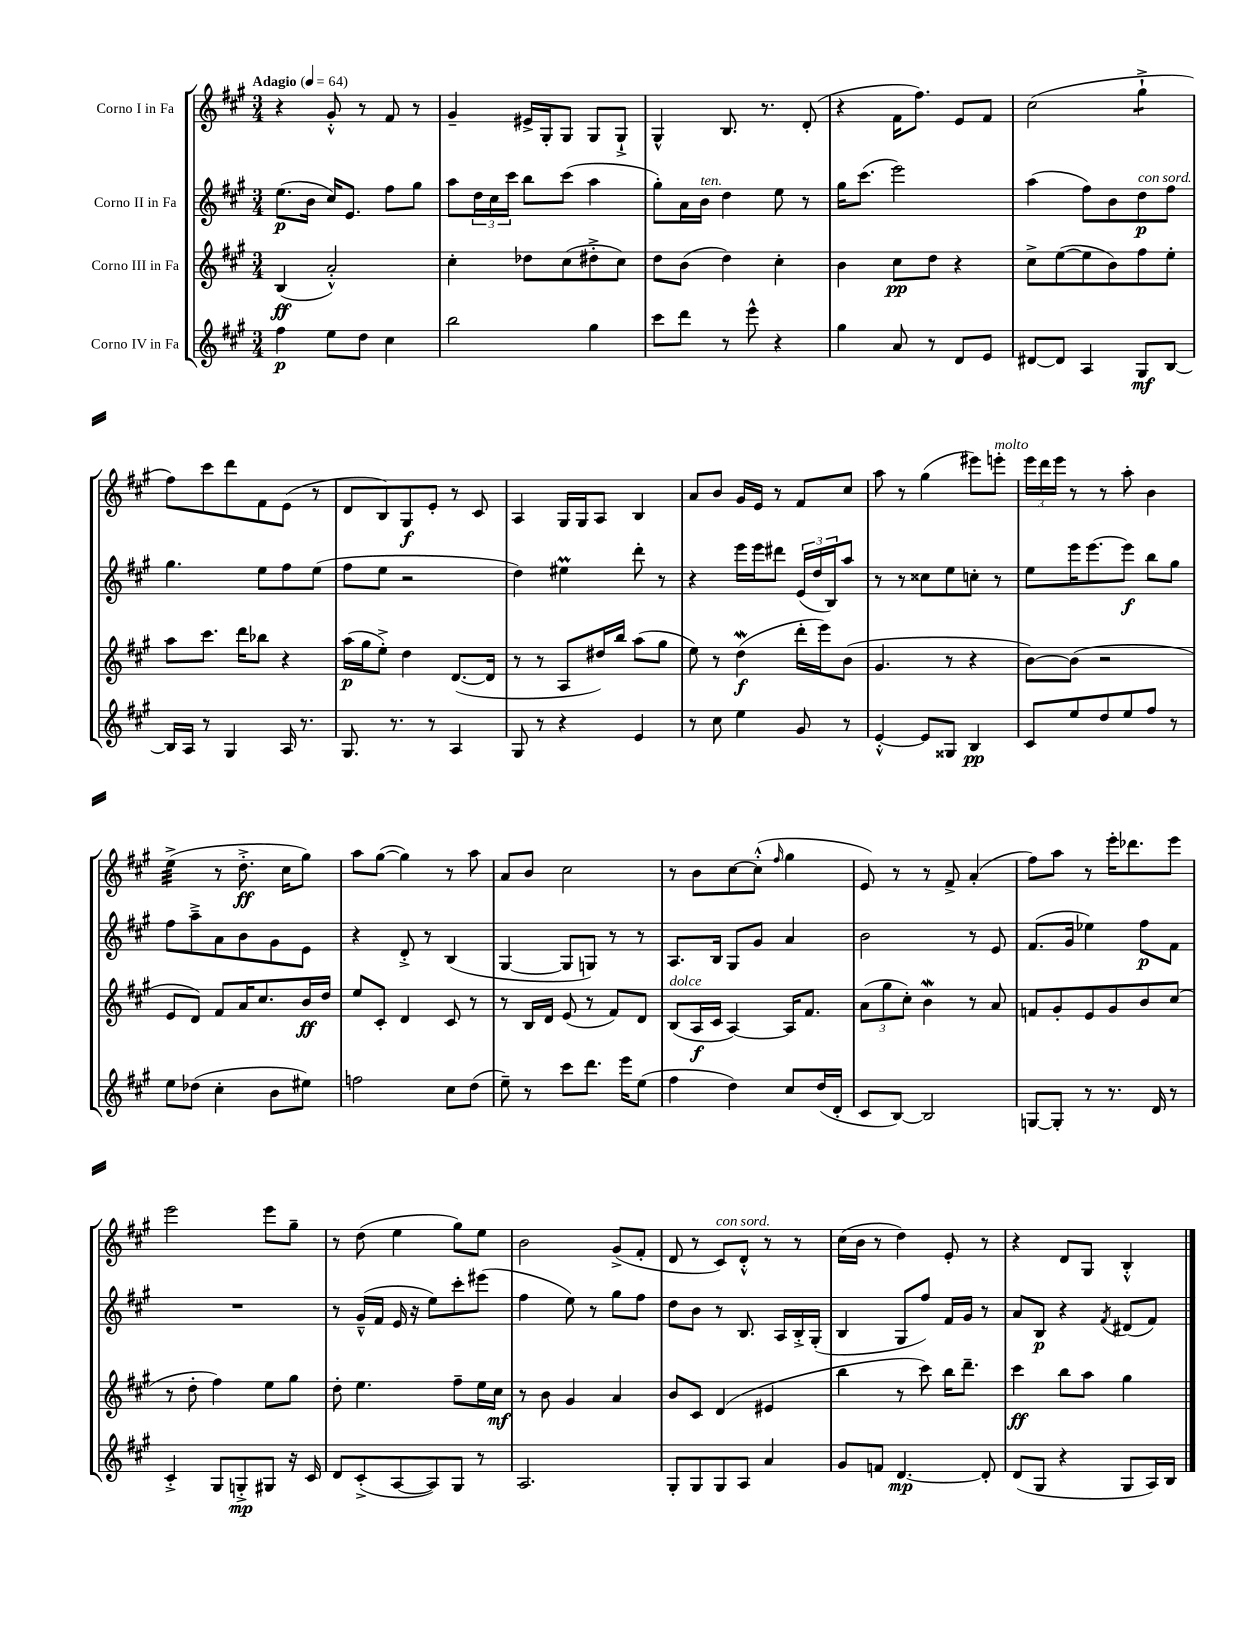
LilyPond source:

<<
\new StaffGroup <<
\new Staff = "s0" \with { instrumentName = "Corno I in Fa" } {
    \clef treble \key a \major \numericTimeSignature \time 3/4 \tempo "Adagio" 4 = 64
    r4 gis'8-.-^ r8 fis'8 r8 |
    gis'4-- eis'16-> gis16-. gis8 gis8 gis8-!-> |
    gis4-^ b8. r8. d'8-.( |
    r4 fis'16 fis''8.) e'8 fis'8 |
    cis''2( gis''4:8-!-> |
    fis''8) cis'''8 d'''8 fis'8 e'8( r8 |
    d'8 b8) gis8\f e'8-. r8 cis'8 |
    a4 gis16 gis16 a8 b4 |
    a'8 b'8 gis'16 e'16 r8 fis'8 cis''8 |
    a''8 r8 gis''4( eis'''8) e'''8-.^\markup { \italic "molto" } |
    \tuplet 3/2 { e'''16 d'''16 e'''16 } r8 r8 a''8-. b'4 |
    e''4:32->( r8 d''8.-.->\ff cis''16 gis''8) |
    a''8 gis''8~( gis''4) r8 a''8 |
    a'8 b'8 cis''2 |
    r8 b'8 cis''8~ cis''8-.-^( \grace { fis''16 } gis''4 |
    e'8) r8 r8 fis'8-> a'4-.( |
    fis''8) a''8 r8 e'''16-. des'''8. e'''8 |
    e'''2 e'''8 gis''8-- |
    r8 d''8( e''4 gis''8) e''8 |
    b'2 gis'8->( fis'8-. |
    d'8 r8 cis'8^\markup { \italic "con sord." }) d'8-.-^ r8 r8 |
    cis''16( b'16 r8 d''4) e'8-. r8 |
    r4 d'8 gis8 b4-.-^ \bar "|." |
}
\new Staff = "s1" \with { instrumentName = "Corno II in Fa" } {
    \clef treble \key a \major \numericTimeSignature \time 3/4
    e''8.\p( b'16 cis''16) e'8. fis''8 gis''8 |
    a''8 \tuplet 3/2 { d''16 cis''16 cis'''16 } b''8 cis'''8( a''4 |
    gis''8-.) a'16 b'16^\markup { \italic "ten." } d''4 e''8 r8 |
    gis''16 cis'''8.( e'''2) |
    a''4( fis''8) b'8 d''8\p^\markup { \italic "con sord." } fis''8 |
    gis''4. e''8 fis''8 e''8( |
    fis''8 e''8 r2 |
    d''4) eis''4\prall d'''8-. r8 |
    r4 e'''16 e'''16 dis'''8 \tuplet 3/2 { e'16( d''16 b16) } a''8 |
    r8 r8 cisis''8 e''8 c''8-. r8 |
    e''8 e'''16 e'''8.~ e'''8\f b''8 gis''8 |
    fis''8 a''8---> a'8 b'8 gis'8 e'8 |
    r4 d'8-.-> r8 b4( |
    gis4~ gis8 g8) r8 r8 |
    a8. b16 gis8 gis'8 a'4 |
    b'2 r8 e'8 |
    fis'8.( gis'16 ees''4) fis''8\p fis'8 |
    R2. |
    r8 gis'16---^( fis'16 e'16 r16 e''8) cis'''8-. eis'''8( |
    fis''4 e''8) r8 gis''8 fis''8 |
    d''8 b'8 r8 b8. a16 b16-.-> gis16-.( |
    b4 gis8 fis''8) fis'16 gis'16 r8 |
    a'8 b8\p r4 \acciaccatura { fis'8 } dis'8( fis'8) \bar "|." |
}
\new Staff = "s2" \with { instrumentName = "Corno III in Fa" } {
    \clef treble \key a \major \numericTimeSignature \time 3/4
    b4\ff( a'2-.-^) |
    cis''4-. des''8 cis''8( dis''8-.-> cis''8) |
    d''8 b'8( d''4) cis''4-. |
    b'4 cis''8\pp d''8 r4 |
    cis''8-> e''8~( e''8 b'8) fis''8 e''8-. |
    a''8 cis'''8. d'''16 bes''8 r4 |
    a''16\p( gis''16 e''8-.->) d''4 d'8.~( d'16 |
    r8 r8 a8 dis''16) b''16 a''8( gis''8 |
    e''8) r8 d''4\mordent\f( d'''16-. e'''16) b'8( |
    gis'4. r8 r4 |
    b'8~) b'8( r2 |
    e'8 d'8) fis'8 a'16 cis''8. b'16\ff d''16 |
    e''8 cis'8-. d'4 cis'8 r8 |
    r8 b16 d'16 e'8( r8 fis'8) d'8 |
    b8^\markup { \italic "dolce" }( a16\f cis'16 a4~) a16 fis'8. |
    \tuplet 3/2 { a'8( gis''8 cis''8-.) } b'4\mordent r8 a'8 |
    f'8 gis'8-. e'8 gis'8 b'8 cis''8( |
    r8 d''8-. fis''4) e''8 gis''8 |
    d''8-. e''4. fis''8-- e''16 cis''16\mf |
    r8 b'8 gis'4 a'4 |
    b'8 cis'8 d'4( eis'4 |
    b''4 r8 cis'''8) b''16 d'''8.-- |
    cis'''4\ff b''8 a''8 gis''4 \bar "|." |
}
\new Staff = "s3" \with { instrumentName = "Corno IV in Fa" } {
    \clef treble \key a \major \numericTimeSignature \time 3/4
    fis''4\p e''8 d''8 cis''4 |
    b''2 gis''4 |
    cis'''8 d'''8 r8 e'''8-^ r4 |
    gis''4 a'8 r8 d'8 e'8 |
    dis'8~ dis'8 a4 gis8\mf b8~ |
    b16 a16 r8 gis4 a16 r8. |
    gis8. r8. r8 a4 |
    gis8 r8 r4 e'4 |
    r8 cis''8 e''4 gis'8 r8 |
    e'4~-.-^ e'8 gisis8 b4\pp |
    cis'8 e''8 d''8 e''8 fis''8 r8 |
    e''8 des''8( cis''4-. b'8 eis''8) |
    f''2 cis''8 d''8( |
    e''8--) r8 cis'''8 d'''8. e'''16 e''8( |
    fis''4 d''4) cis''8 d''16( d'16-. |
    cis'8 b8~) b2 |
    g8~ g8-. r8 r8. d'16 r8 |
    cis'4-.-> gis8 g8-.->\mp gis8 r16 cis'16 |
    d'8 cis'8-.->( a8~ a8) gis8 r8 |
    a2. |
    gis8-. gis8 gis8 a8 a'4 |
    gis'8 f'8 d'4.~\mp d'8-. |
    d'8( gis8 r4 gis8 a16) b16 \bar "|." |
}
>>
>>
\layout { \context { \Score \remove "Bar_number_engraver" } }
